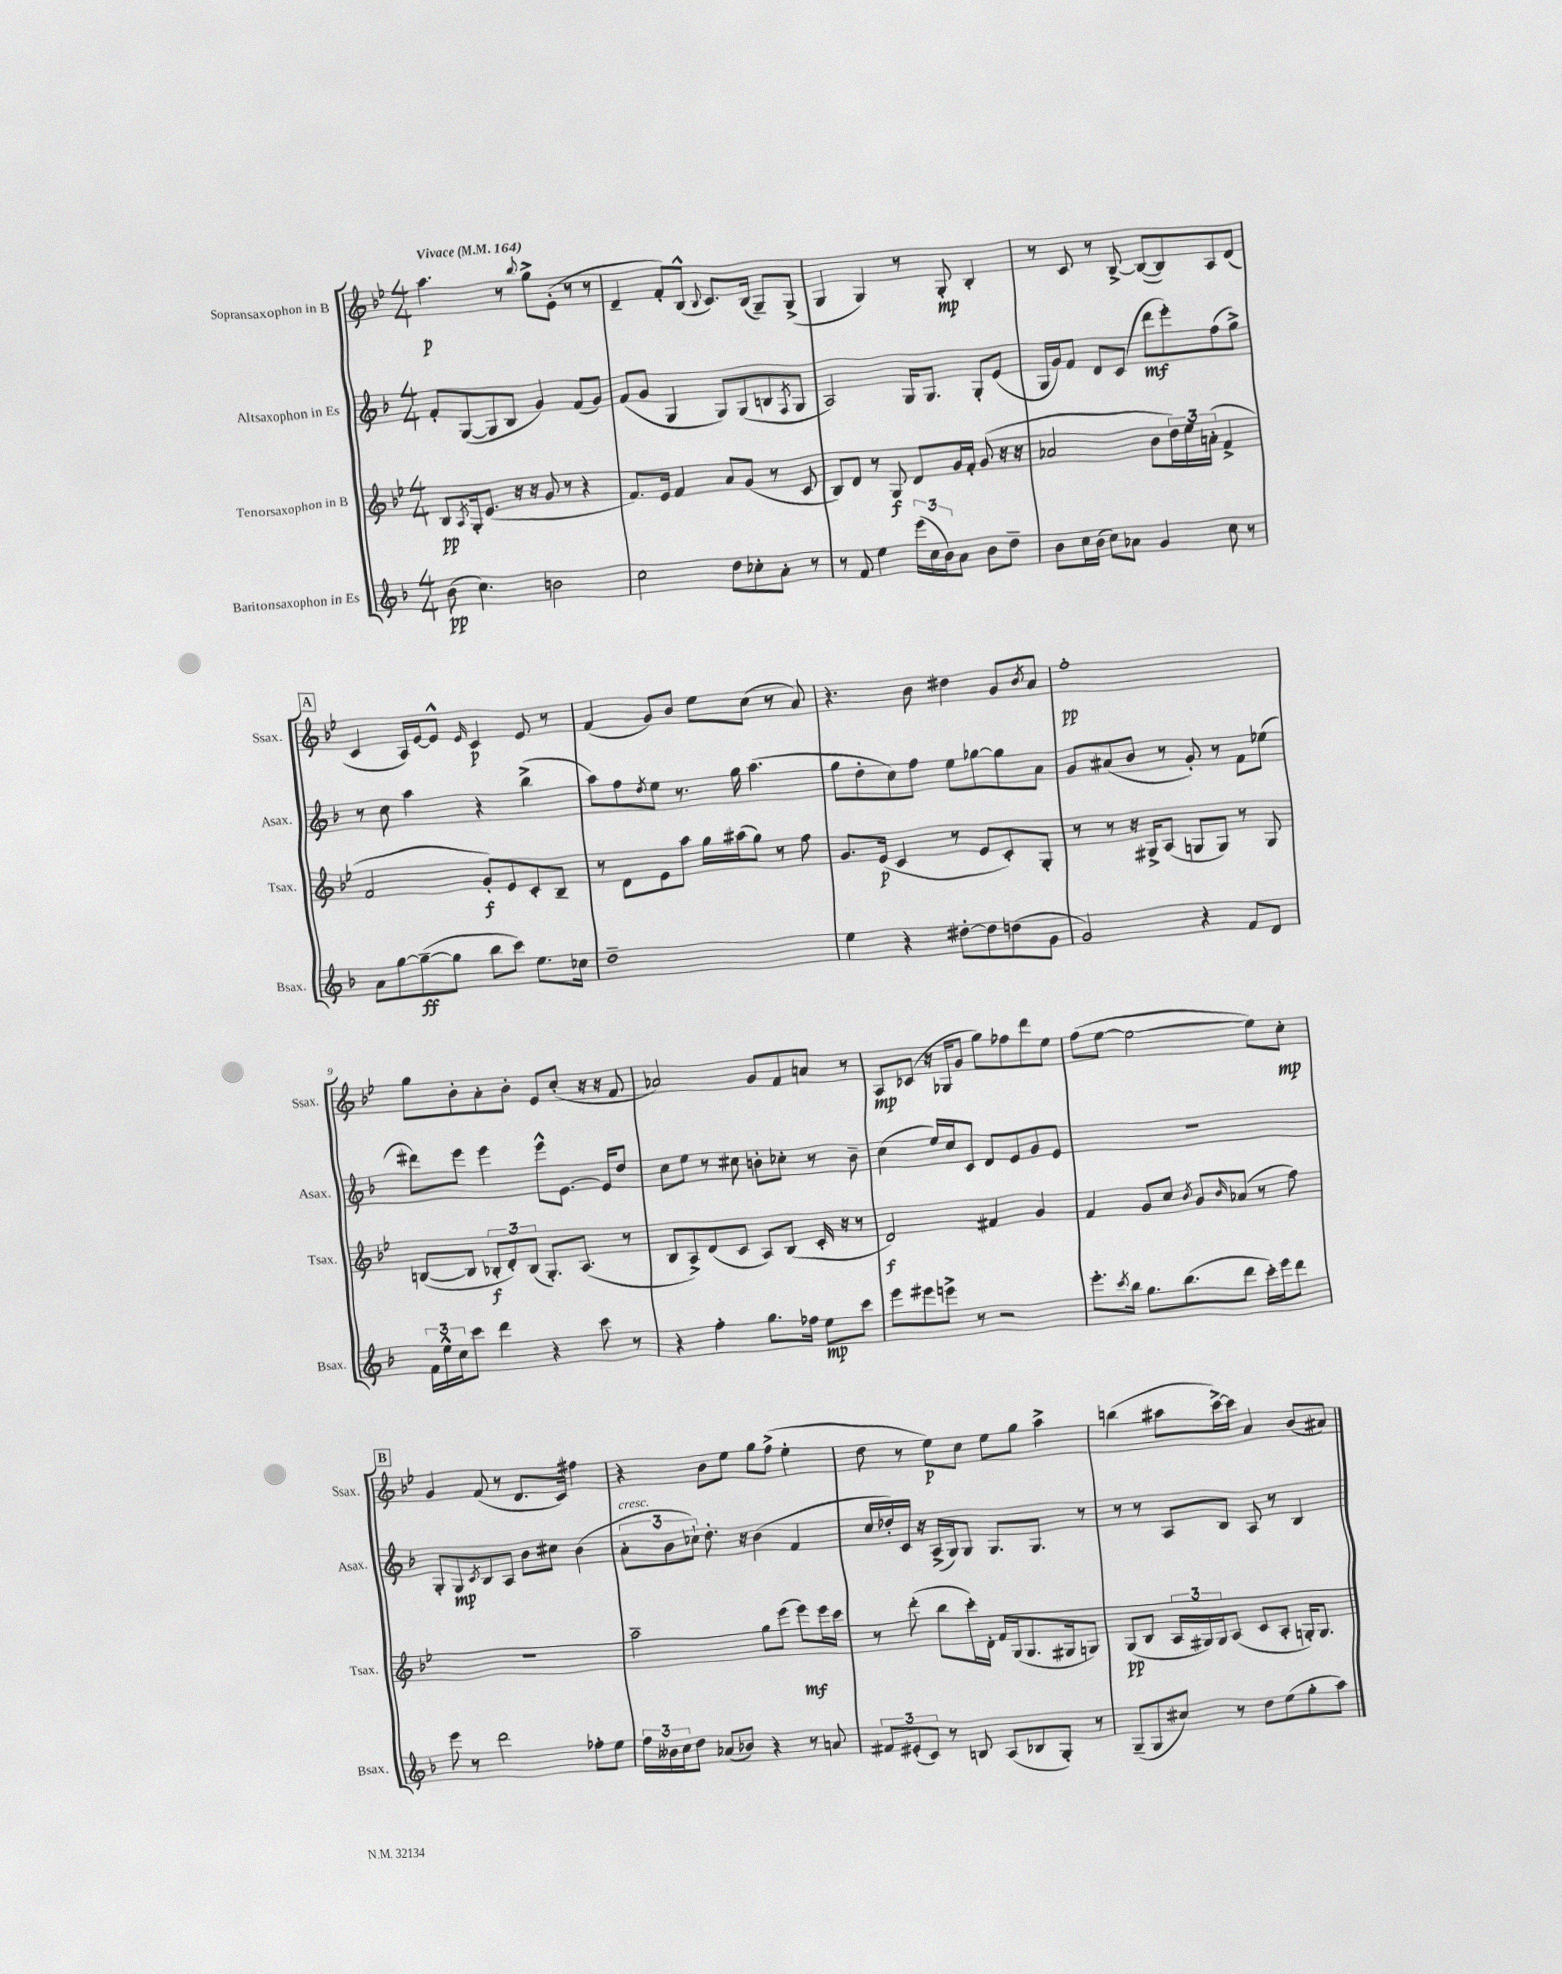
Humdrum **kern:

**kern	**dynam	**kern	**dynam	**kern	**dynam	**kern	**dynam
*part4	*part4	*part3	*part3	*part2	*part2	*part1	*part1
*staff4	*staff4	*staff3	*staff3	*staff2	*staff2	*staff1	*staff1
*I"Baritonsaxophon in Es	*	*I"Tenorsaxophon in B	*	*I"Altsaxophon in Es	*	*I"Sopransaxophon in B	*
*I'Bsax.	*	*I'Tsax.	*	*I'Asax.	*	*I'Ssax.	*
*clefG2	*	*clefG2	*	*clefG2	*	*clefG2	*
*k[b-]	*	*k[b-e-]	*	*k[b-]	*	*k[b-e-]	*
*M4/4	*	*M4/4	*	*M4/4	*	*M4/4	*
*MM164	*	*MM164	*	*MM164	*	*MM164	*
=1	=1	=1	=1	=1	=1	=1	=1
!	!	!	!	!	!	!LO:TX:a:B:t=Vivace	!
(8b-\	pp	8B-/L	pp	8f'/L	.	4.aa\	p
.	.	8qA/	.	.	.	.	.
4.cc\)	.	16G'/k	.	([8G/	.	.	.
.	.	(8.e-/J	.	.	.	.	.
.	.	.	.	8G/]	.	.	.
.	.	16r	.	8B-/J	.	8r	.
.	.	16r	.	.	.	.	.
.	.	.	.	.	.	8qqbb-/	.
2bn\	.	8g/	.	4g/)	.	8gg^\L	.
.	.	8r	.	.	.	(8e-'\J	.
.	.	4r	.	(8f/L	.	8r	.
.	.	.	.	8g/J)	.	8r	.
=2	=2	=2	=2	=2	=2	=2	=2
2cc\	.	8.f/L)	.	(8f/L	.	4d~/	.
.	.	.	.	8g/J	.	.	.
.	.	16e-/Jk	.	.	.	.	.
.	.	4f/	.	4G/	.	8f'/L)	.
.	.	.	.	.	.	(8B-^^/J	.
.	.	.	.	.	.	8qqB-/	.
8dd\L	.	8a/L	.	8G/L)	.	8.c/L)	.
8cc-X'\	.	(8g/J	.	(8G/	.	.	.
.	.	.	.	.	.	(16B-/Jk	.
8a'\J	.	8r	.	8Bn/	.	8G~/L)	.
.	.	.	.	8qF/	.	.	.
8r	.	8c/	.	8G/J	.	(8G^/J	.
=3	=3	=3	=3	=3	=3	=3	=3
8r	.	8B-/L)	.	2A/)	.	4G/	.
8f/	.	8d/J	.	.	.	.	.
4ee\	.	8r	.	.	.	4G/)	.
.	.	8G/	f	.	.	.	.
(24eee\LL	.	8d/L	.	16G/KL	.	8r	.
24cc\	.	.	.	.	.	.	.
.	.	.	.	8.G/J	.	.	.
24b-\J)	.	.	.	.	.	.	.
8a\J	.	16g/L	.	.	.	8G'/	mp
.	.	16f'/JJ	.	.	.	.	.
8b-\L	.	(8g/	.	8G'/L	.	4B-'/	.
8dd~\J	.	16r	.	(8e/J	.	.	.
.	.	16r	.	.	.	.	.
=4	=4	=4	=4	=4	=4	=4	=4
8b-\L	.	2a-X/	.	16G/LL	.	8r	.
.	.	.	.	16g/J)	.	.	.
16cc\L	.	.	.	8f/J	.	8c/	.
(16b-\JJ	.	.	.	.	.	.	.
8cc\L)	.	.	.	8d/L	.	8r	.
8a-X\J	.	.	.	(8c/J	.	[8B-^/	.
4g/	.	8b-\L	.	8ddd\L	mf	(8B-/L_	.
.	.	24dd\L)	.	8eee'\)	.	8B-/])	.
.	.	24ee-\	.	.	.	.	.
.	.	(24an'\JJ	.	.	.	.	.
8cc\	.	4f^/	.	(8ff\	.	8A/	.
8r	.	.	.	8gg^\J)	.	(8d/J	.
!!LO:LB:g=z
!!LO:REH:place=s1:t=A
=5	=5	=5	=5	=5	=5	=5	=5
8a\L	.	2f/	.	8r	.	4c/	.
[8gg\	.	.	.	8cc\	.	.	.
(8gg~\_	ff	.	.	4aa\	.	16A/LL)	.
.	.	.	.	.	.	[16e-/J	.
8gg\J]	.	.	.	.	.	8e-^^/J]	.
.	.	.	.	.	.	16qqe-/	.
8bb-\L	.	8g'/L)	f	4r	.	4c/	p
8ccc\J)	.	8e-/	.	.	.	.	.
8.ee\L	.	8c'/	.	(4bb-^\	.	8e-/	.
.	.	8B-~/J	.	.	.	8r	.
16cc-X\Jk	.	.	.	.	.	.	.
=6	=6	=6	=6	=6	=6	=6	=6
1dd~	.	8r	.	8aa\L)	.	(4f/	.
.	.	8d\L	.	8ff\	.	.	.
.	.	.	.	8qdd/	.	.	.
.	.	8e-\	.	8ee\J	.	8g/L)	.
.	.	8aa\J	.	8.r	.	8b-/J	.
.	.	16gg\LL	.	.	.	8ee-\L	.
.	.	(16aa#X\J	.	16gg\	.	.	.
.	.	8gg\J)	.	(4.aa\	.	(8cc\J	.
.	.	8r	.	.	.	8r	.
.	.	8ff\	.	.	.	8a/)	.
=7	=7	=7	=7	=7	=7	=7	=7
4ee\	.	8.g/L	.	8gg\L	.	4.r	.
.	.	.	.	8dd'\	.	.	.
.	.	(16e-/Jk	p	.	.	.	.
4r	.	4c/	.	8cc\)	.	.	.
.	.	.	.	8ff\J	.	8b-\	.
[8dd#X'\L	.	8r	.	8ee\L	.	4dd#X\	.
8dd#\]	.	8e-/L	.	[8gg-X\	.	.	.
(8ddn\	.	8c'/)	.	8gg-\]	.	8g/L	.
.	.	.	.	.	.	8qb-/	.
8g\J	.	8G'/J	.	8a\J	.	8a/J	.
=8	=8	=8	=8	=8	=8	=8	=8
2g/)	.	8r	.	8g/L	.	1ff'	pp
.	.	8r	.	(8a#X/	.	.	.
.	.	16r	.	8b-/J	.	.	.
.	.	16G#X^/KL	.	.	.	.	.
.	.	(8A/J	.	8r	.	.	.
4r	.	8Gn/L	.	8g'/)	.	.	.
.	.	8G/J)	.	8r	.	.	.
8f/L	.	8r	.	8f\L	.	.	.
8d/J	.	8G/	.	(8ee-X\J	.	.	.
!!LO:LB:g=z
=9	=9	=9	=9	=9	=9	=9	=9
24f\LL	.	([8Bn/L	.	8ddd#X\L)	.	8gg\L	.
24ee^^\	.	.	.	.	.	.	.
24cc\J	.	.	.	.	.	.	.
8ccc\J	.	8B/J]	.	8eee\J	.	8b-'\	.
4ddd\	.	12B-X'/L	f	4eee\	.	8a'\	.
.	.	12d'/)	.	.	.	.	.
.	.	.	.	.	.	8b-'\J	.
.	.	(12B-/J	.	.	.	.	.
4r	.	8.G'/L)	.	8eee^^\L	.	8e-/L	.
.	.	.	.	[8.e\J	.	(8cc'/J	.
.	.	(8.A/J	.	.	.	.	.
8ccc\	.	.	.	.	.	16r	.
.	.	.	.	16e/KL]	.	16r	.
8r	.	8r	.	8dd/J	.	8f/	.
=10	=10	=10	=10	=10	=10	=10	=10
4r	.	8B-/L	.	8cc\L	.	2a-X/)	.
.	.	8A^/)	.	8ee\J	.	.	.
4ff'\	.	(8d/	.	8r	.	.	.
.	.	8c/J	.	8cc#X\	.	.	.
8.gg\L	.	8A/L)	.	8bn'\L	.	8g/L	.
.	.	(8B-/J	.	8cc-X'\J	.	8f/	.
16ff-X\Jk	.	.	.	.	.	.	.
8ee\L	mp	16c'/	.	8r	.	8an/J	.
.	.	16r	.	.	.	.	.
8ccc\J	.	8r	.	8b~\	.	8r	.
=11	=11	=11	=11	=11	=11	=11	=11
8eee\L	.	2d/)	f	(4cc\	.	8A/L	mp
8eee#X\	.	.	.	.	.	(8c-X/J	.
8eeen^\J	.	.	.	16ee/LL)	.	16r	.
.	.	.	.	16cc/J	.	16G-X/KL	.
8r	.	.	.	8c/J	.	8g/J	.
2r	.	4f#X/	.	8d/L	.	8gg\L)	.
.	.	.	.	8e/	.	8ff-X\	.
.	.	4g/	.	8g/	.	8ddd\	.
.	.	.	.	8e/J	.	8ee-\J	.
=12	=12	=12	=12	=12	=12	=12	=12
8.eee'\L	.	4f/	.	1r	.	(8ff\L	.
.	.	.	.	.	.	[8ee-\J	.
8qccc/	.	.	.	.	.	.	.
16bb-\Jk	.	.	.	.	.	.	.
8.gg\L	.	8g/L	.	.	.	2ee-\_	.
.	.	8cc/J	.	.	.	.	.
(8.bb-\	.	.	.	.	.	.	.
.	.	8qb-/	.	.	.	.	.
.	.	8g/L	.	.	.	.	.
.	.	16qqb-/	.	.	.	.	.
8ddd\J	.	(8a-X/J	.	.	.	.	.
16ccc'\LL)	.	8r	.	.	.	8ee-\L])	.
16eee\J	.	.	.	.	.	.	.
8ddd\J	.	8ff\)	.	.	.	8cc'\J	mp
!!LO:LB:g=z
!!LO:REH:place=s1:t=B
=13	=13	=13	=13	=13	=13	=13	=13
8eee\	.	1r	.	8G'/L	.	4g/	.
8r	.	.	.	8G/	mp	.	.
.	.	.	.	8qc/	.	.	.
2ddd\	.	.	.	8B-/	.	(8f/	.
.	.	.	.	8A/J	.	8r	.
.	.	.	.	8b-\L	.	8.d/L	.
.	.	.	.	8cc#X\J	.	.	.
.	.	.	.	.	.	16c/Jk)	.
8ff-X'\L	.	.	.	(4b-\	.	4ff#X\	.
8ee\J	.	.	.	.	.	.	.
=14	=14	=14	=14	=14	=14	=14	=14
!	!	!	!	!LO:TX:a:i:t=cresc.	!	!	!
24ff\LL	.	2aa~\	.	12a'\L	.	4r	.
24b--X\	.	.	.	.	.	.	.
24cc\J	.	.	.	12b-\	.	.	.
8dd\J	.	.	.	.	.	.	.
.	.	.	.	12cc-X`\J)	.	.	.
(8a-X/L	.	.	.	8.dd'\	.	8b-\L	.
8b-X/J)	.	.	.	.	.	8ee-\J	.
.	.	.	.	16r	.	.	.
4r	.	8gg\L	.	(4b-\	.	8gg\L	.
.	.	(8eee-\J	.	.	.	(8ff^\J	.
8r	.	8eee-\L)	mf	4f/	.	4ee-'\	.
8an/	.	16eee-\L	.	.	.	.	.
.	.	16ccc\JJ	.	.	.	.	.
=15	=15	=15	=15	=15	=15	=15	=15
12f#X/L	.	8r	.	16cc/LL	.	8dd\	.
.	.	.	.	16dd-X'/)	.	.	.
(12e#X'/	.	.	.	.	.	.	.
.	.	(8ddd'\	.	16c/JJ	.	8r	.
12c/J)	.	.	.	.	.	.	.
.	.	.	.	16r	.	.	.
8r	.	8bb-\L	.	(16A^/LL	.	8ee-\L)	p
.	.	.	.	16G/J)	.	.	.
8Bn/	.	16ccc'\L)	.	8G/J	.	8cc\J	.
.	.	16d'\JJ	.	.	.	.	.
(8A/L	.	16f/LL	.	8.G/L	.	8ee-\L	.
.	.	(16G/J	.	.	.	.	.
8B-X/	.	8.G/	.	.	.	8gg\J	.
.	.	.	.	8.G/J	.	.	.
8G'/J)	.	.	.	.	.	4aa^\	.
.	.	16G#X/k	.	.	.	.	.
8r	.	8Gn/J)	.	8r	.	.	.
=16	=16	=16	=16	=16	=16	=16	=16
(8G~/L	.	(8G/L	pp	8r	.	(4bbn\	.
8G/	.	8B-/J	.	8r	.	.	.
8cc#X/J)	.	24A/LL	.	8A/L	.	8aa#X\L	.
.	.	24G#X/)	.	.	.	.	.
.	.	24G#/J	.	.	.	.	.
8r	.	(8A/J	.	8B-/J	.	[16ccc^\L)	.
.	.	.	.	.	.	16ccc\JJ]	.
8dd\L	.	8c/L	.	8A/	.	4a/	.
(8ee\	.	8A'/J	.	8r	.	.	.
8gg'\	.	16Gn'/KL)	.	4B-/	.	(8b-/L	.
.	.	8.G/J	.	.	.	.	.
8aa\J)	.	.	.	.	.	8a#X/J)	.
==	==	==	==	==	==	==	==
*-	*-	*-	*-	*-	*-	*-	*-
